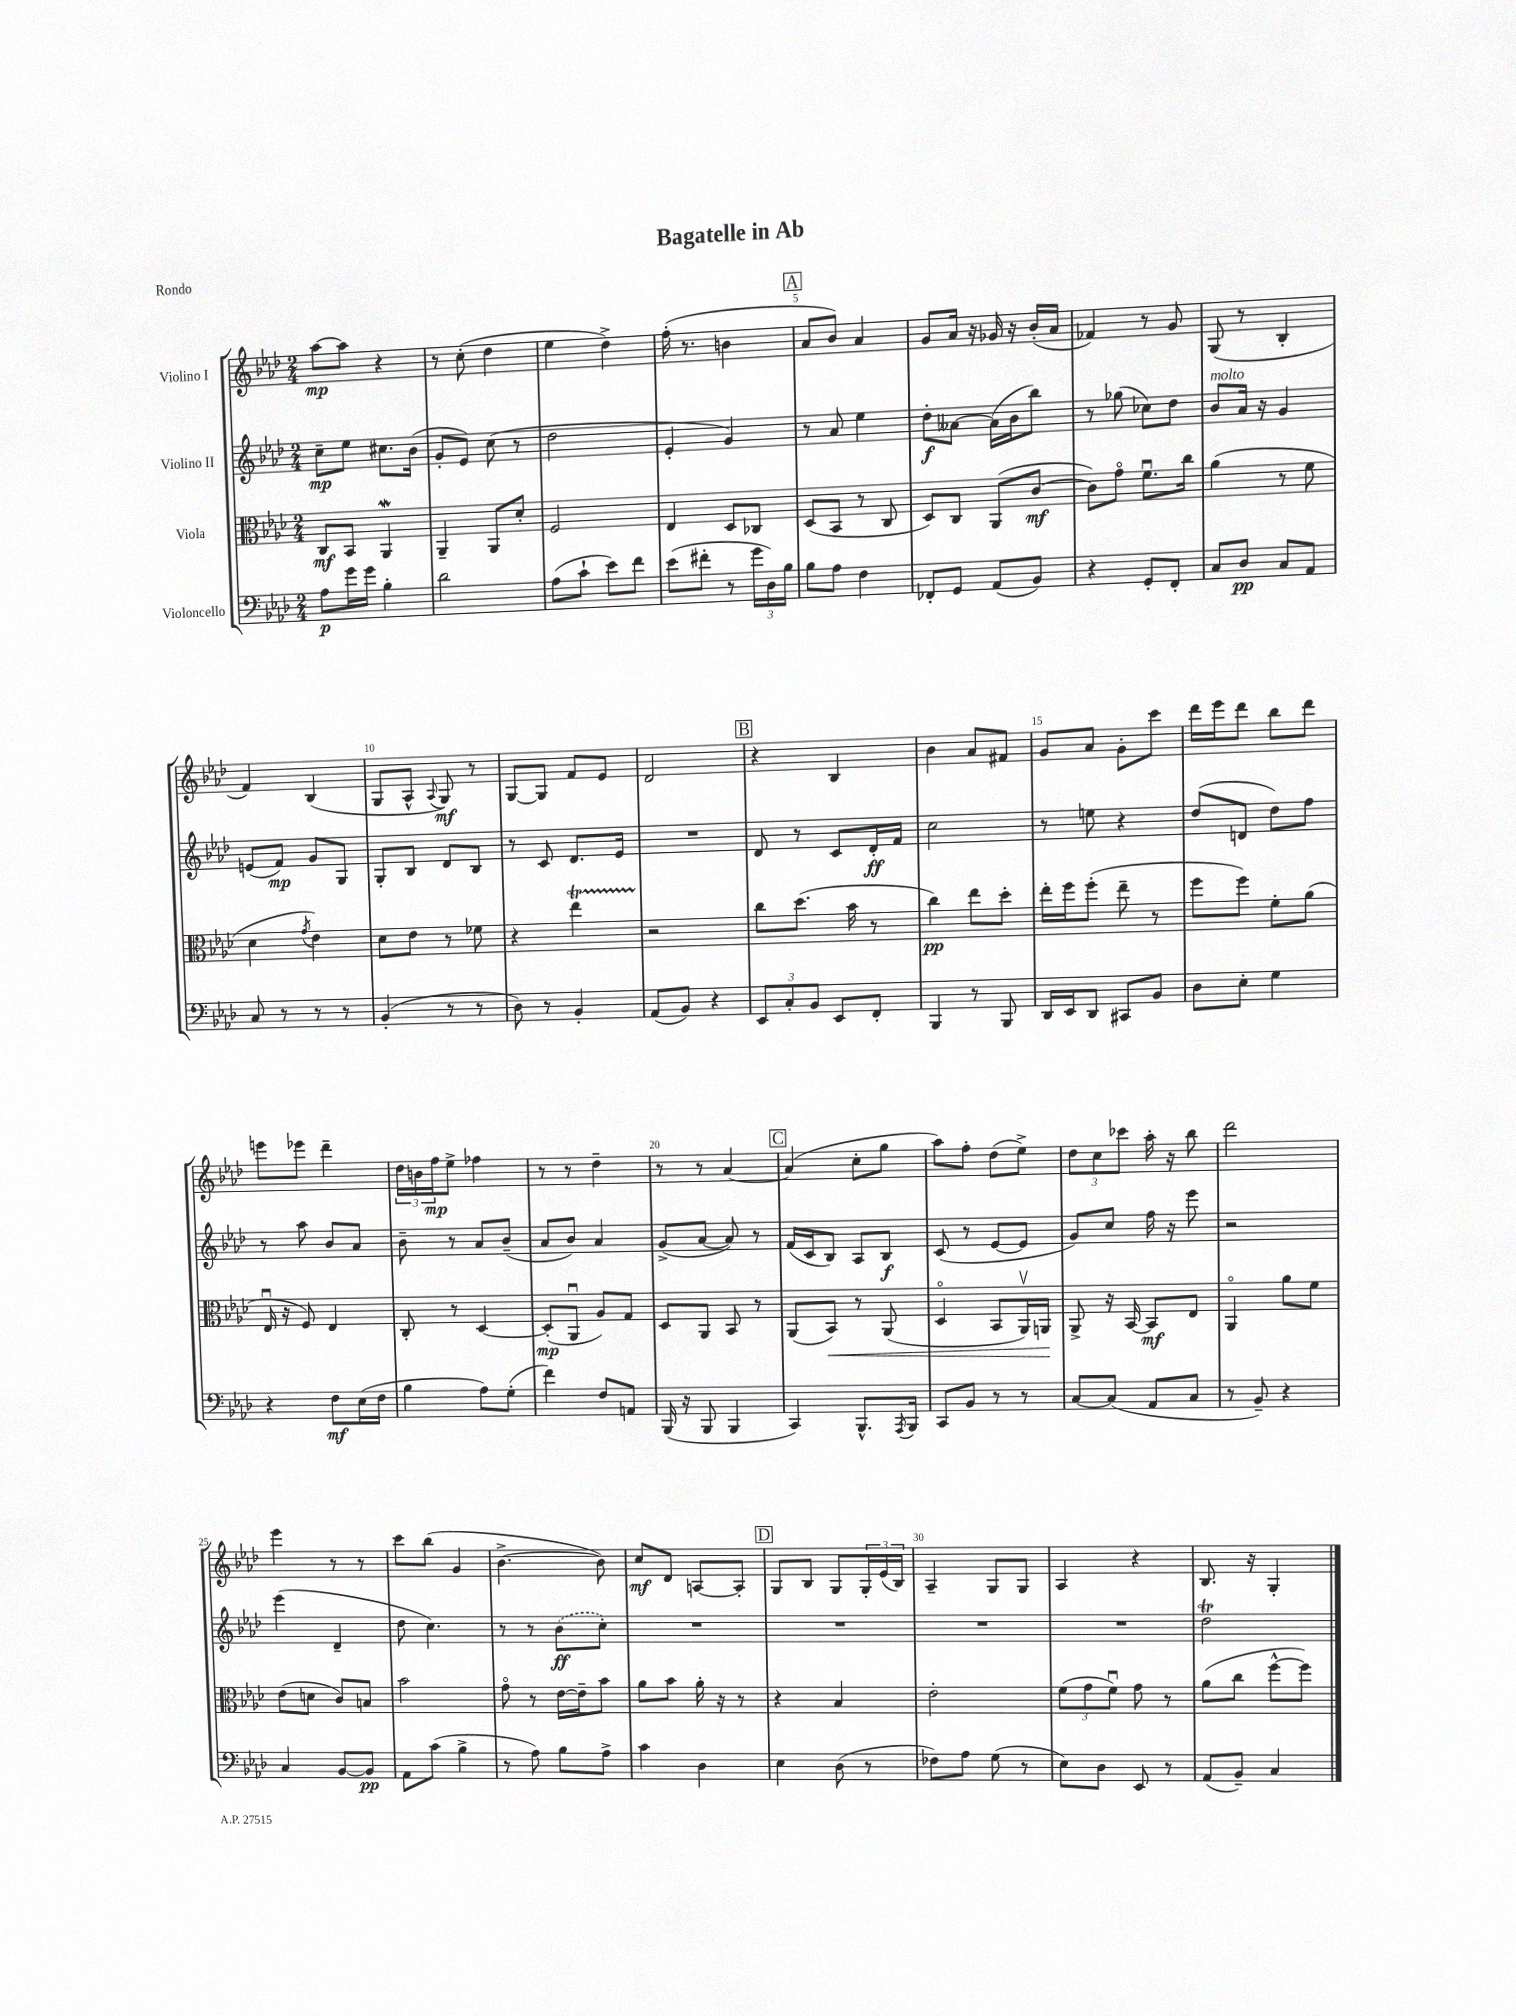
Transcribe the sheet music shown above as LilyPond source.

\header { title = "Bagatelle in Ab" piece = "Rondo" }
<<
\new StaffGroup <<
\new Staff = "s0" \with { instrumentName = "Violino I" } {
    \clef treble \key aes \major \numericTimeSignature \time 2/4
    aes''8~\mp aes''8 r4 |
    r8 c''8-.( des''4 |
    ees''4 des''4->) |
    f''16-.( r8. b'4 |
    \mark \markup { \box "A" } aes'8 bes'8) aes'4 |
    g'8 aes'16 r16 ges'16 r16 bes'16-.( aes'16 |
    fes'4) r8 g'8 |
    g8( r8 bes4-. |
    f'4) bes4( |
    g8 aes8-^ \appoggiatura { aes8 } g8\mf) r8 |
    g8~ g8 f'8 ees'8 |
    des'2 |
    \mark \markup { \box "B" } r4 bes4 |
    bes'4 aes'8 fis'8 |
    g'8 aes'8 g'8-. c'''8 |
    des'''16 ees'''16 des'''8 bes''8 des'''8 |
    e'''8 ees'''8 des'''4-- |
    \tuplet 3/2 { des''16 b'16 f''16\mp } ees''8-> fes''4 |
    r8 r8 des''4-- |
    r8 r8 aes'4~ |
    \mark \markup { \box "C" } aes'4( c''8-. g''8 |
    aes''8) f''8-. des''8( ees''8->) |
    \tuplet 3/2 { des''8 c''8 ces'''8 } aes''16-. r16 bes''8 |
    des'''2 |
    ees'''4 r8 r8 |
    c'''8 bes''8( g'4 |
    bes'4.~-> bes'8) |
    c''8\mf des'8 a8~ a8-. |
    \mark \markup { \box "D" } g8 bes8 g8 \tuplet 3/2 { g16-. ees'16( bes16) } |
    aes4-- g8 g8 |
    aes4 r4 |
    bes8. r16 g4-. \bar "|." |
}
\new Staff = "s1" \with { instrumentName = "Violino II" } {
    \clef treble \key aes \major \numericTimeSignature \time 2/4
    c''8--\mp ees''8 cis''8. bes'16( |
    g'8-. ees'8) c''8( r8 |
    des''2 |
    ees'4-. g'4) |
    \mark \markup { \box "A" } r8 aes'8 ees''4 |
    des''8-.\f aeses'8~ aeses'16( bes'16 bes''8) |
    r8 ges''8( ces''8) des''8 |
    bes'8^\markup { \italic "molto" } aes'16 r16 g'4 |
    e'8( f'8\mp) g'8 g8 |
    g8-. bes8 des'8 bes8 |
    r8 c'8 des'8. ees'16 |
    R2 |
    \mark \markup { \box "B" } des'8 r8 c'8 des'16-.\ff f'16 |
    c''2 |
    r8 e''8 r4 |
    des''8( d'8 des''8) f''8 |
    r8 aes''8 bes'8 aes'8 |
    bes'8-- r8 aes'8 bes'8--( |
    aes'8 bes'8) aes'4 |
    g'8->( aes'8~ aes'8) r8 |
    \mark \markup { \box "C" } f'16( c'16 bes8) aes8 bes8\f |
    c'8( r8 ees'8~ ees'8 |
    g'8) c''8 f''16 r16 ees'''8 |
    r2 |
    ees'''4( des'4-- |
    des''8 c''4.) |
    r8 r8 \once \slurDashed bes'8\ff( c''8-.) |
    R2 |
    \mark \markup { \box "D" } R2 |
    R2 |
    R2 |
    des''2\trill \bar "|." |
}
\new Staff = "s2" \with { instrumentName = "Viola" } {
    \clef alto \key aes \major \numericTimeSignature \time 2/4
    c8\mf bes,8 aes,4\mordent |
    aes,4-- aes,8 des'8-. |
    f2 |
    ees4 des8 ces8 |
    \mark \markup { \box "A" } des8( bes,8 r8 c8 |
    des8) c8 aes,8( c'8~\mf |
    c'8) g'8\flageolet f'8.\downbow c''16 |
    aes'4( r8 f'8 |
    des'4 \acciaccatura { g'8 } ees'4) |
    des'8 ees'8 r8 fes'8 |
    r4 ees''4\startTrillSpan |
    r2\stopTrillSpan |
    \mark \markup { \box "B" } c''8 des''8.( bes'16 r8 |
    c''4\pp) ees''8 des''8-. |
    ees''16-. f''16 f''8-.( ees''8-- r8 |
    f''8 f''8) f'8-. aes'8( |
    ees16\downbow r16 f8) ees4 |
    c8-. r8 des4~ |
    des8-.\mp( aes,8\downbow aes8) g8 |
    des8 aes,8 bes,8 r8 |
    \mark \markup { \box "C" } aes,8( bes,8\<) r8 aes,8( |
    des4\flageolet bes,8 aes,16\upbow) a,16\! |
    aes,8-> r16 bes,16~ bes,8\mf ees8 |
    aes,4\flageolet aes'8 f'8 |
    ees'8( d'8 c'8) b8 |
    bes'2 |
    g'8\flageolet r8 ees'16~ ees'16-- bes'8 |
    aes'8 bes'8 aes'16-. r16 r8 |
    \mark \markup { \box "D" } r4 bes4 |
    ees'2-. |
    \tuplet 3/2 { f'8( g'8 f'8\downbow) } g'8 r8 |
    aes'8( c''8 f''8~-^ f''8) \bar "|." |
}
\new Staff = "s3" \with { instrumentName = "Violoncello" } {
    \clef bass \key aes \major \numericTimeSignature \time 2/4
    aes8\p g'16 g'16 bes4-. |
    des'2 |
    aes8( c'8-! ees'8) f'8 |
    ees'8( fis'8-. r8 \tuplet 3/2 { g'16 des16) bes16 } |
    \mark \markup { \box "A" } bes8 aes8 f4 |
    fes,8-. g,8 aes,8( bes,8) |
    r4 g,8-. f,8-. |
    c8 des8\pp c8 aes,8 |
    c8 r8 r8 r8 |
    bes,4-.( r8 r8 |
    des8) r8 bes,4-. |
    aes,8( bes,8) r4 |
    \mark \markup { \box "B" } \tuplet 3/2 { ees,8 c8-. bes,8 } ees,8 f,8-. |
    bes,,4 r8 bes,,8 |
    des,16 ees,16 des,8 cis,8 bes,8 |
    des8 ees8-. g4 |
    r4 f8\mf ees16( f16 |
    bes4 aes8) g8-.( |
    f'4) f8 a,8 |
    bes,,16( r16 bes,,8 bes,,4 |
    \mark \markup { \box "C" } c,4) bes,,8.-^ \acciaccatura { aes,,8 } bes,,16 |
    c,8 bes,8 r8 r8 |
    c8~ c8( aes,8 c8 |
    r8 bes,8--) r4 |
    c4 bes,8~ bes,8\pp |
    aes,8 c'8( bes4-> |
    r8 aes8) bes8 aes8-> |
    c'4 des4 |
    \mark \markup { \box "D" } ees4 des8( r8 |
    fes8) aes8 g8( r8 |
    ees8) des8 ees,8 r8 |
    aes,8( bes,8--) c4 \bar "|." |
}
>>
>>
\layout { \context { \Score \override BarNumber.break-visibility = ##(#f #t #t) barNumberVisibility = #(every-nth-bar-number-visible 5) } }
